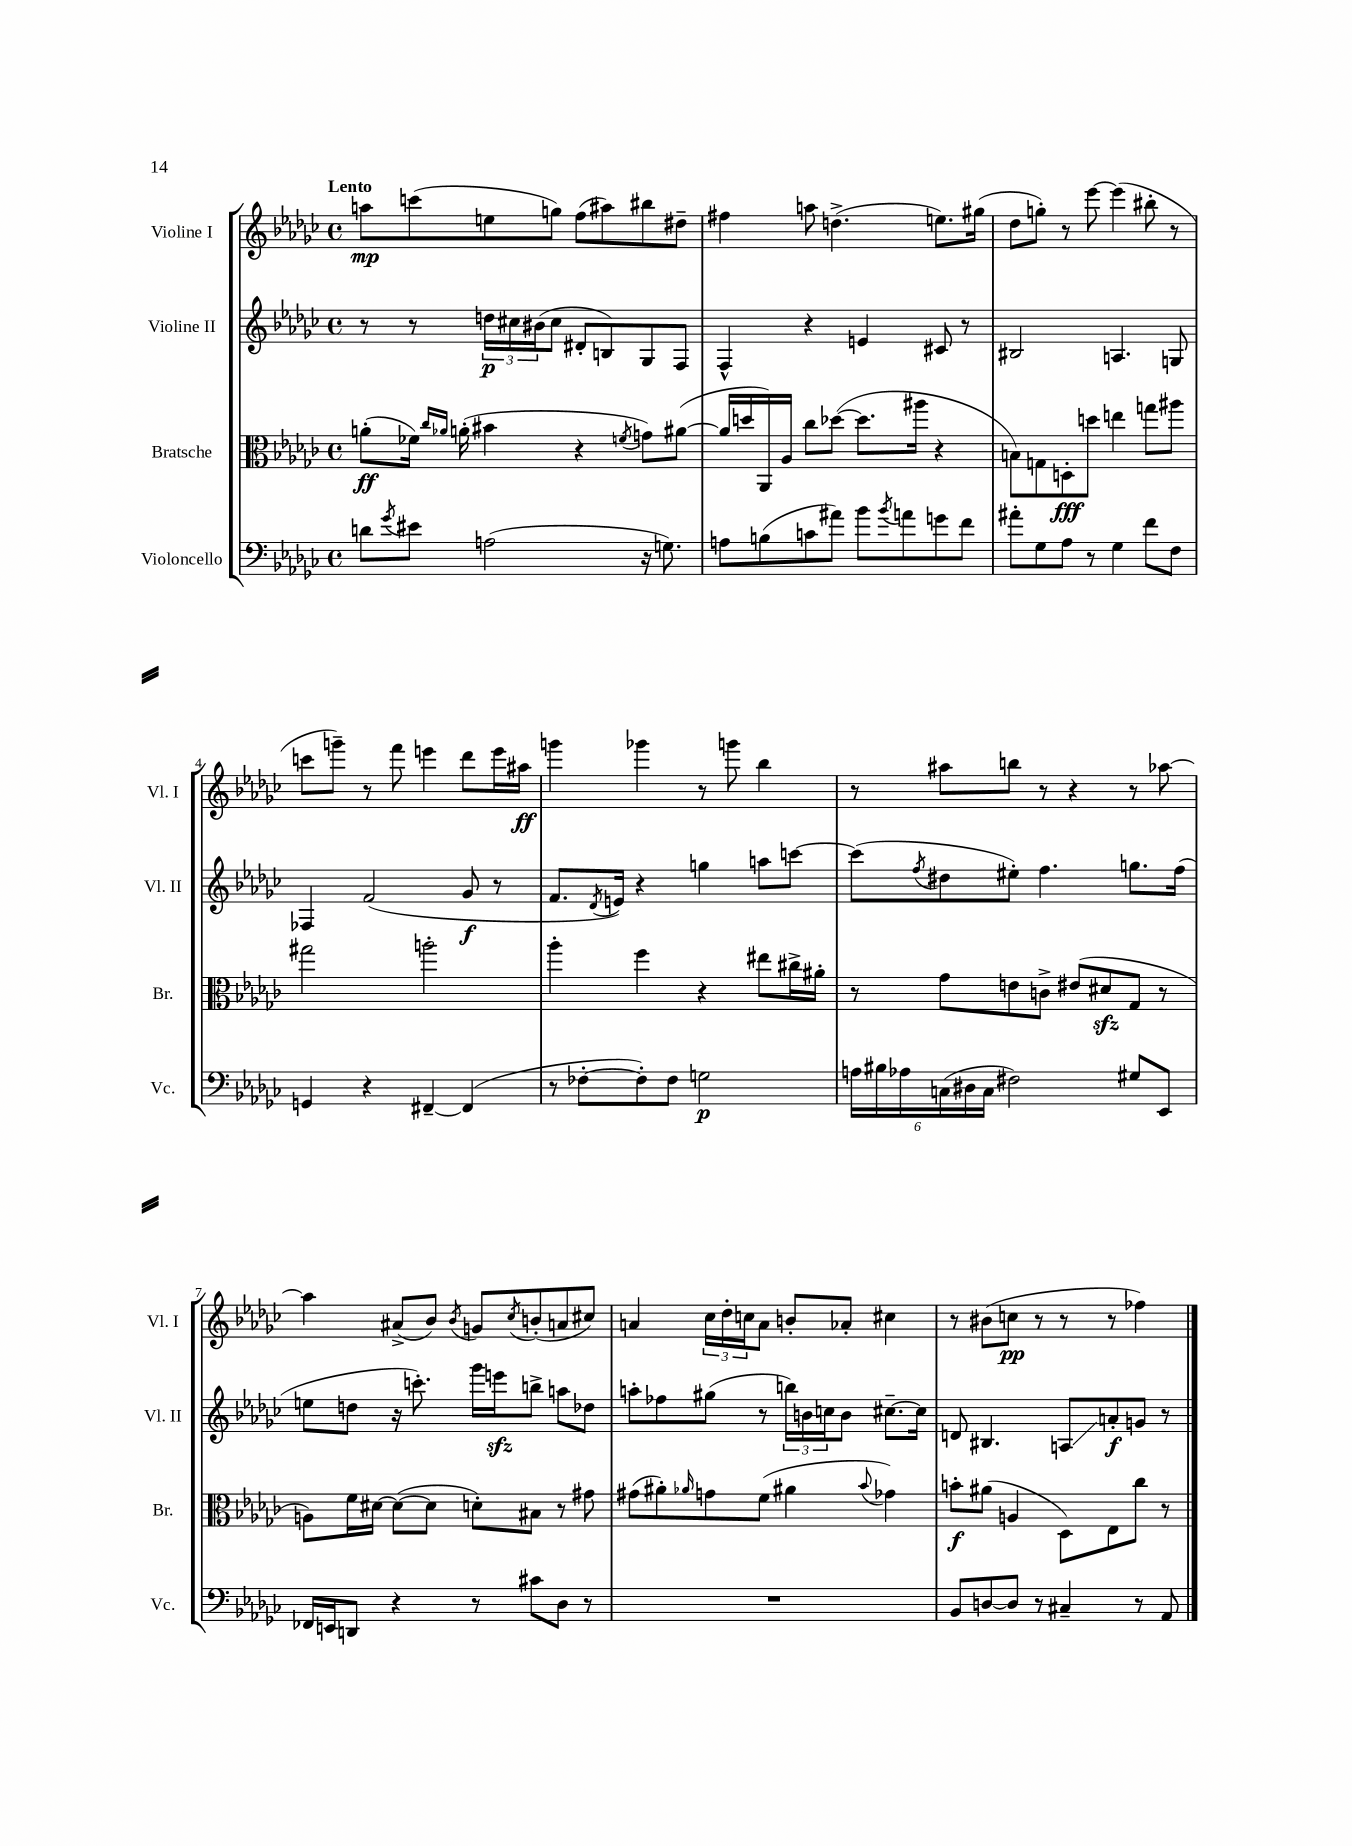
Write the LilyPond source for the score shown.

<<
\new StaffGroup <<
\new Staff = "s0" \with { instrumentName = "Violine I" shortInstrumentName = "Vl. I" } {
    \clef treble \key ges \major \defaultTimeSignature \time 4/4 \tempo "Lento"
    a''8\mp c'''8( e''8 g''8) f''8( ais''8) bis''8 dis''8-- |
    fis''4 a''8 d''4.->( e''8.) gis''16( |
    des''8 g''8-.) r8 ees'''8~ ees'''4( bis''8-. r8 |
    c'''8 g'''8--) r8 f'''8 e'''4 des'''8 e'''16 ais''16\ff |
    g'''4 ges'''4 r8 g'''8 bes''4 |
    r8 ais''8 b''8 r8 r4 r8 aes''8~ |
    aes''4 ais'8->( bes'8) \acciaccatura { bes'8 } g'8 \acciaccatura { ces''8 } b'8-.( a'8 cis''8) |
    a'4 \tuplet 3/2 { ces''16 des''16-. c''16 } a'8 b'8-. aes'8-. cis''4 |
    r8 bis'8( c''8\pp r8 r8 r8 fes''4) \bar "|." |
}
\new Staff = "s1" \with { instrumentName = "Violine II" shortInstrumentName = "Vl. II" } {
    \clef treble \key ges \major \defaultTimeSignature \time 4/4
    r8 r8 \tuplet 3/2 { d''16\p cis''16 bis'16( } cis''8 dis'8-. b8) ges8 f8 |
    f4-^ r4 e'4 cis'8 r8 |
    bis2 a4. g8 |
    fes4 f'2( ges'8\f r8 |
    f'8. \acciaccatura { des'8 } e'16) r4 g''4 a''8 c'''8~ |
    c'''8( \acciaccatura { f''8 } dis''8 eis''8-.) f''4. g''8. f''16( |
    e''8 d''8 r16 c'''8.-.) ges'''16 e'''16\sfz b''8-> a''8 des''8 |
    a''8-. fes''8 gis''8( r8 \tuplet 3/2 { b''16) b'16 c''16 } b'8 cis''8.~-- cis''16 |
    d'8 bis4. a8\glissando a'8-.\f g'8 r8 \bar "|." |
}
\new Staff = "s2" \with { instrumentName = "Bratsche" shortInstrumentName = "Br." } {
    \clef alto \key ges \major \defaultTimeSignature \time 4/4
    a'8-.\ff( fes'16) \grace { ces''16 aes'16 } a'16-.( bis'4 r4 \acciaccatura { f'8 } g'8) ais'8~( |
    ais'16 d''16 aes,16) aes16 ces''8 des''8~( des''8. ais''16 r4 |
    b8) g8 d8-.\fff d''8 e''4 g''8 ais''8 |
    gis''2 a''2-. |
    aes''4-. f''4 r4 eis''8 cis''16-> ais'16-. |
    r8 ges'8 e'8 c'8-> eis'8( dis'8\sfz ges8 r8 |
    a8) f'16 dis'16~ dis'8~( dis'8 d'8-.) bis8 r8 gis'8 |
    gis'8( ais'8-.) \grace { aes'16 } g'8 f'8( ais'4 \appoggiatura { bes'8 } ges'4) |
    b'8-.\f ais'8( a4 des8) ees8 ces''8 r8 \bar "|." |
}
\new Staff = "s3" \with { instrumentName = "Violoncello" shortInstrumentName = "Vc." } {
    \clef bass \key ges \major \defaultTimeSignature \time 4/4
    d'8 \acciaccatura { ges'8 } eis'8 a2( r16 g8.) |
    a8 b8( c'8 ais'8) bes'8 \acciaccatura { bes'8 } a'8 g'8 f'8 |
    ais'8-. ges8 aes8 r8 ges4 f'8 f8 |
    g,4 r4 fis,4~-- fis,4( |
    r8 fes8~-. fes8-.) fes8 g2\p |
    \tuplet 6/4 { a16 bis16 aes16 c16( dis16 c16 } fis2) gis8 ees,8 |
    fes,16 e,16 d,8 r4 r8 cis'8 des8 r8 |
    R1 |
    bes,8 d8~ d8 r8 cis4-- r8 aes,8 \bar "|." |
}
>>
>>
